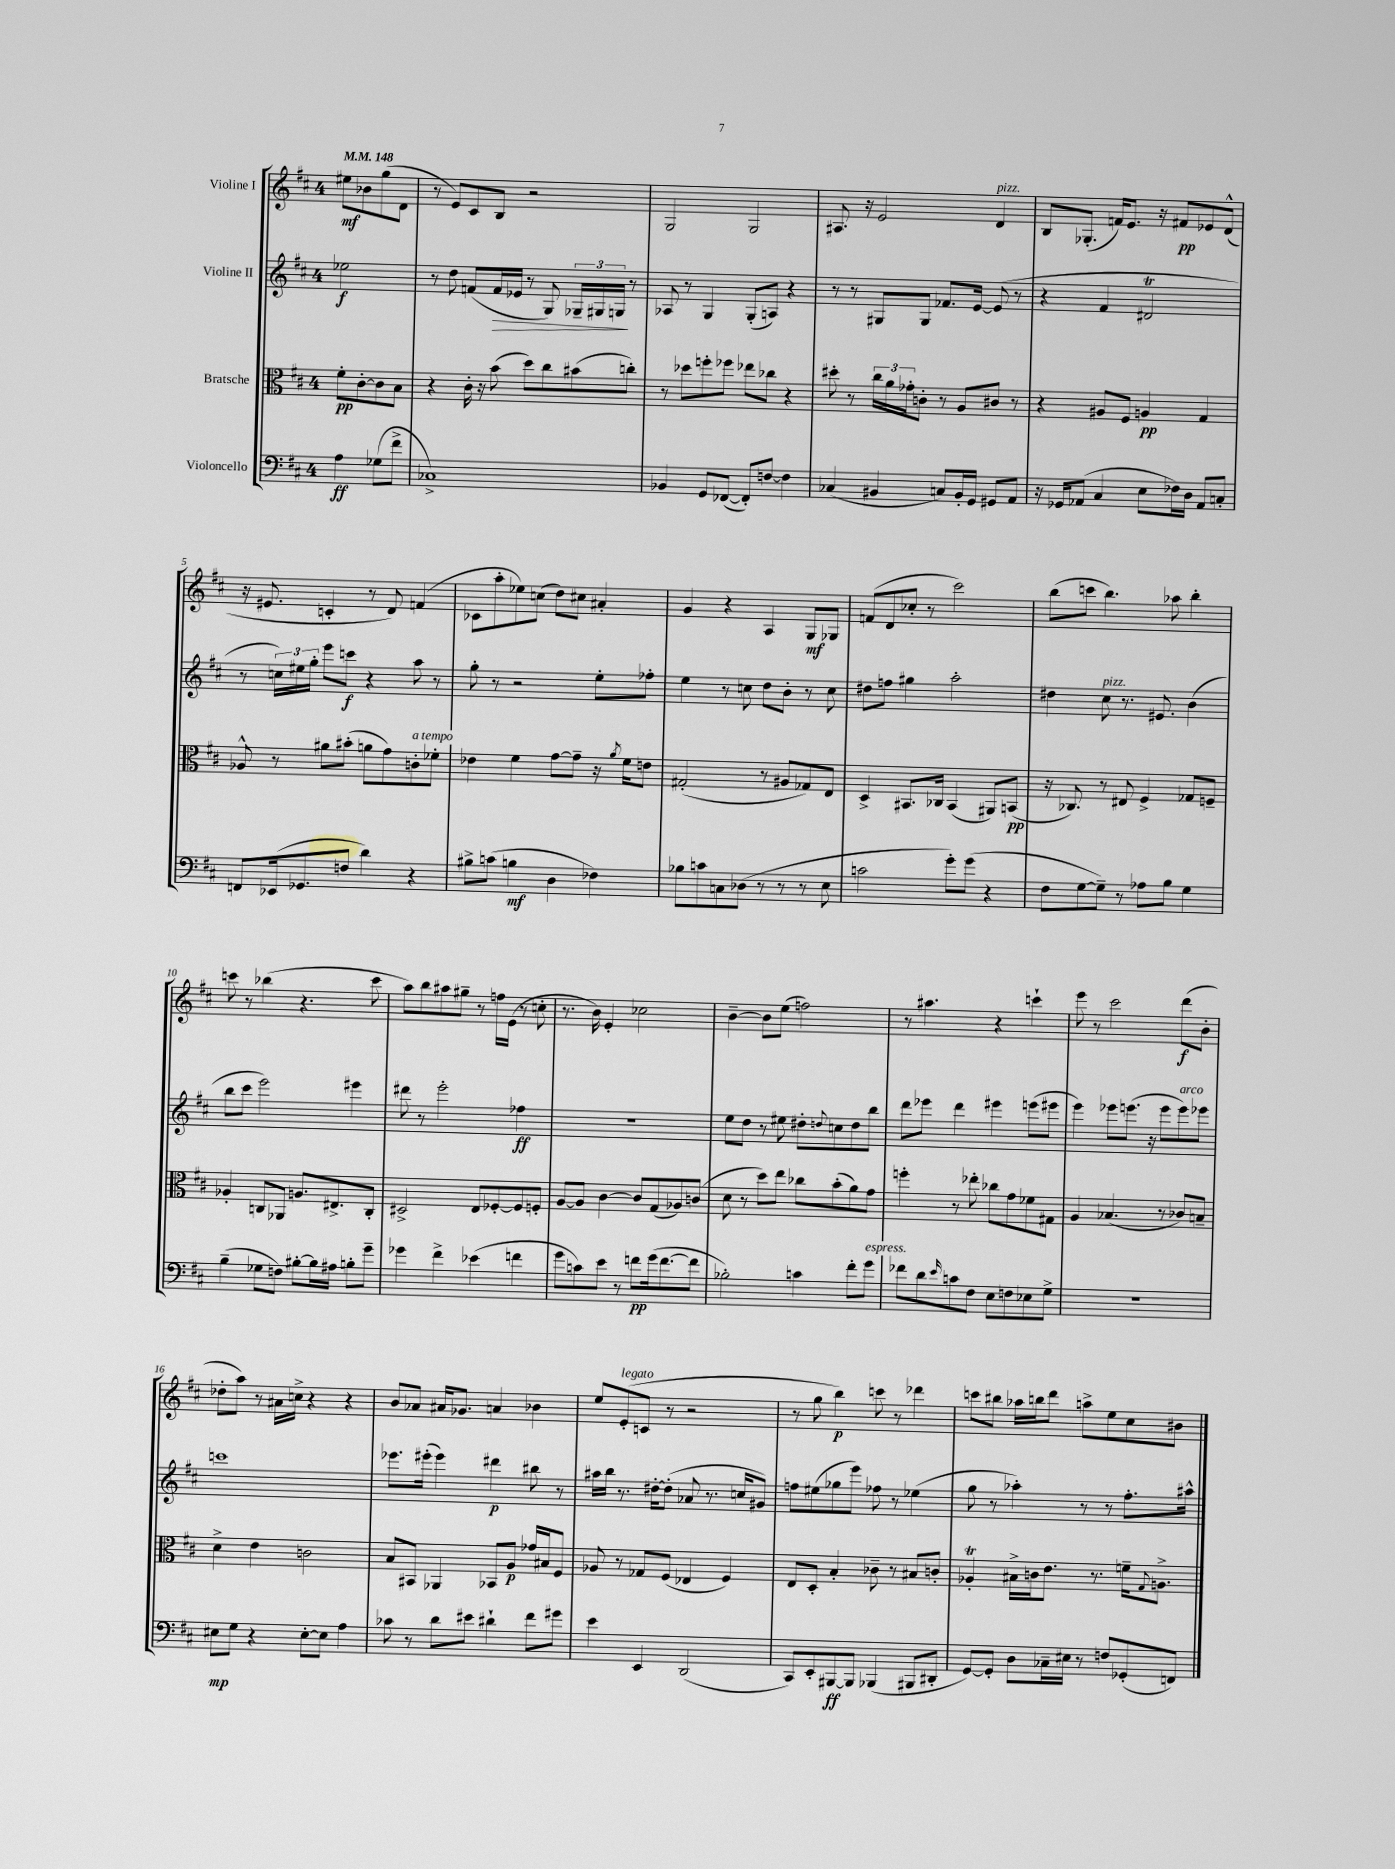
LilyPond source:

<<
\new StaffGroup <<
\new Staff = "s0" \with { instrumentName = "Violine I" } {
    \clef treble \key d \major \once \override Staff.TimeSignature.style = #'single-digit \time 4/4 \partial 2 \tempo 4 = 148
    eis''8\mf bes'8 g''8( d'8 |
    r8 e'8) cis'8 b8 r2 |
    g2 g2 |
    ais8. r16 e'2 d'4^\markup { \italic "pizz." } |
    b8 ges8.-.( f'16) e'8. r16 fis'8\pp ees'8 d'8-^( |
    r16 eis'8. c'4-. r8 d'8) f'4( |
    ces'8 a''8-. ees''8) c''8( d''8) cis''8 ais'4-. |
    g'4 r4 a4 g8\mf ges8 |
    f'8( d'8 ces''8-. r8 cis'''2) |
    b''8( c'''8 b''4.) aes''8 b''4-. |
    c'''8 r8 bes''4( r4. c'''8 |
    a''8) b''8 ais''8 gis''8-- r8 f''16 e'16( r8 c''8-. |
    r8. b'16) e'4-. ces''2 |
    b'4~-- b'8 e''8( f''2) |
    r8 ais''4. r4 c'''4-! |
    e'''8 r8 cis'''2 d'''8\f( b'8-. |
    des''8-. a''8) r8 ais'16 c''16-> r4 r4 |
    b'8 aes'8 ais'16 ges'8. a'4 bes'4 |
    e''8 e'8-.^\markup { \italic "legato" }( c'8 r8 r2 |
    r8 g''8 b''4\p) c'''8 r8 des'''4 |
    c'''8 bis''8 aes''16 b''16 d'''8 a''8-> e''8 cis''8 bis'8 \bar "|." |
}
\new Staff = "s1" \with { instrumentName = "Violine II" } {
    \clef treble \key d \major \once \override Staff.TimeSignature.style = #'single-digit \time 4/4 \partial 2
    ees''2\f |
    r8 d''8 f'8( f'16\> ees'16 r8 g8) \tuplet 3/2 { ges16-- gis16 g16\! } r8 |
    aes8 r8 g4 g8-.( a8) r4 |
    r8 r8 gis8 gis8 fes'8. e'16~ e'8( r8 |
    r4 fis'4 dis'2\trill |
    r8 \tuplet 3/2 { c''16) eis''16 g''16-. } e'''8 c'''8\f r4 a''8 r8 |
    g''8-. r8 r2 e''8-. fes''8-. |
    e''4 r8 c''8 d''8 b'8-. r8 c''8 |
    dis''8 f''8 gis''4 a''2-. |
    dis''4 cis''8^\markup { \italic "pizz." } r8. eis'8. b'4( |
    b''8 cis'''8 e'''2) eis'''4 |
    dis'''8 r8 e'''2-. fes''4\ff |
    r1 |
    e''8 d''8 r8 eis''8 dis''8-. \appoggiatura { d''8 } c''8 d''8 b''8 |
    d'''8 ees'''8 d'''4 eis'''4 e'''8( eis'''8 |
    e'''4) ees'''8 e'''8.( r16 e'''8 e'''8^\markup { \italic "arco" }) ees'''8 |
    c'''1 |
    ees'''8. eis'''16-.( eis'''4) dis'''4\p bis''8 r8 |
    ais''16 b''16 r8. dis''16~-. dis''8-.( aes'8 r8. c''16 gis'8) |
    f''8 eis''8( ges''8 e'''8) fes''8 r8 ees''4( |
    g''8 r8 aes''4-.) r8 r8 fis''8.-. ais''16-^ \bar "|." |
}
\new Staff = "s2" \with { instrumentName = "Bratsche" } {
    \clef alto \key d \major \once \override Staff.TimeSignature.style = #'single-digit \time 4/4 \partial 2
    fis'8-.\pp cis'8~-. cis'8 b8 |
    r4 cis'16-. r16 b'8( d''8) cis''8 bis'8( c''8-.) |
    r8 des''8 f''8-. fes''8 ees''8 ces''8 r4 |
    dis''8-. r8 \tuplet 3/2 { cis''16 a'16 ges'16-. } c'8-. r8 a8 cis'8 r8 |
    r4 ais8 fis8 a4\pp g4 |
    aes8-^ r8 ais'8 bis'8-.( a'8 g'8) c'8-.^\markup { \italic "a tempo" } fes'8-. |
    ees'4 fis'4 g'8~ g'8-- r16 \acciaccatura { a'8 } fis'16 e'8 |
    gis2-.( r8 ais8 ges8) e8 |
    d4-> bis,8. ces16 bis,4( ais,8) b,8\pp( |
    r16 ces8.) r8 eis8 fis4-> ges8 f8-- |
    aes4-. c8 aes,8 a8. eis8.-> c8-. |
    dis2-> e8 fes8~-. fes8 f8-. |
    a8~ a8 cis'4~ cis'8 g8( aes8) c'8( |
    d'8 r8 d''8) e''8 ces''8 b'8-.( a'8) g'8 |
    f''4-. r8 ees''8-. ces''8 g'8 fes'8 gis8 |
    a4 bes4.( r8 ces'8) b8-- |
    d'4-> e'4 c'2 |
    b8 bis,8 aes,4 bes,8 a8\p ges'16 bis16 fis8 |
    aes8 r8 ges8 fis8( ees4 fis4) |
    e8 d8-. b4-. ces'8-- r8 bis8 c'8-. |
    aes4-.\trill bis16-> c'16 e'8. r8. f'16-- \appoggiatura { g8 } a8.-> \bar "|." |
}
\new Staff = "s3" \with { instrumentName = "Violoncello" } {
    \clef bass \key d \major \once \override Staff.TimeSignature.style = #'single-digit \time 4/4 \partial 2
    a4\ff ges8( fis'8-> |
    ces1->) |
    bes,4 g,8 fes,8~( fes,8-.) f8~ f4 |
    ces4( bis,4 c8) bis,16-. g,16 gis,8 a,8 |
    r16 ges,16 aes,8( cis4 e8 fes16) d16 aes,8 c8-. |
    f,8 ees,16( ges,8. f8 d'4) r4 |
    bis8-> c'8( b4\mf d4 fes4) |
    bes8 c'8 c8 des8( r8 r8 r8 e8 |
    c'2 g'8-.) g'8( r4 |
    fis8 g8~ g8--) r8 aes8 b8 g4 |
    b4--( ges8 f8) bis8~-. bis16 ais16 b8-. g'8-- |
    ges'4 fis'4-> ees'4( f'4 |
    g'8 c'8) e'8 r8 f'8\pp g'16( f'8.~ f'8 |
    bes2-.) c'4 fis'8-. g'8^\markup { \italic "espress." } |
    fes'8 d'8 \grace { e'16 } c'8 fis8 e8 f8 ees8 g8-> |
    r1 |
    eis8\mp g8 r4 eis8~-. eis8 a4 |
    ces'8 r8 d'8 eis'8 dis'4-! fis'8 gis'8 |
    e'4 e,4 d,2( |
    cis,8) e,8-. bis,,8~\ff bis,,8 bes,,4( bis,,8 dis,8-. |
    g,8~) g,8-. d8 ces16-- eis16 r8 f8 ges,8-.( f,8) \bar "|." |
}
>>
>>
